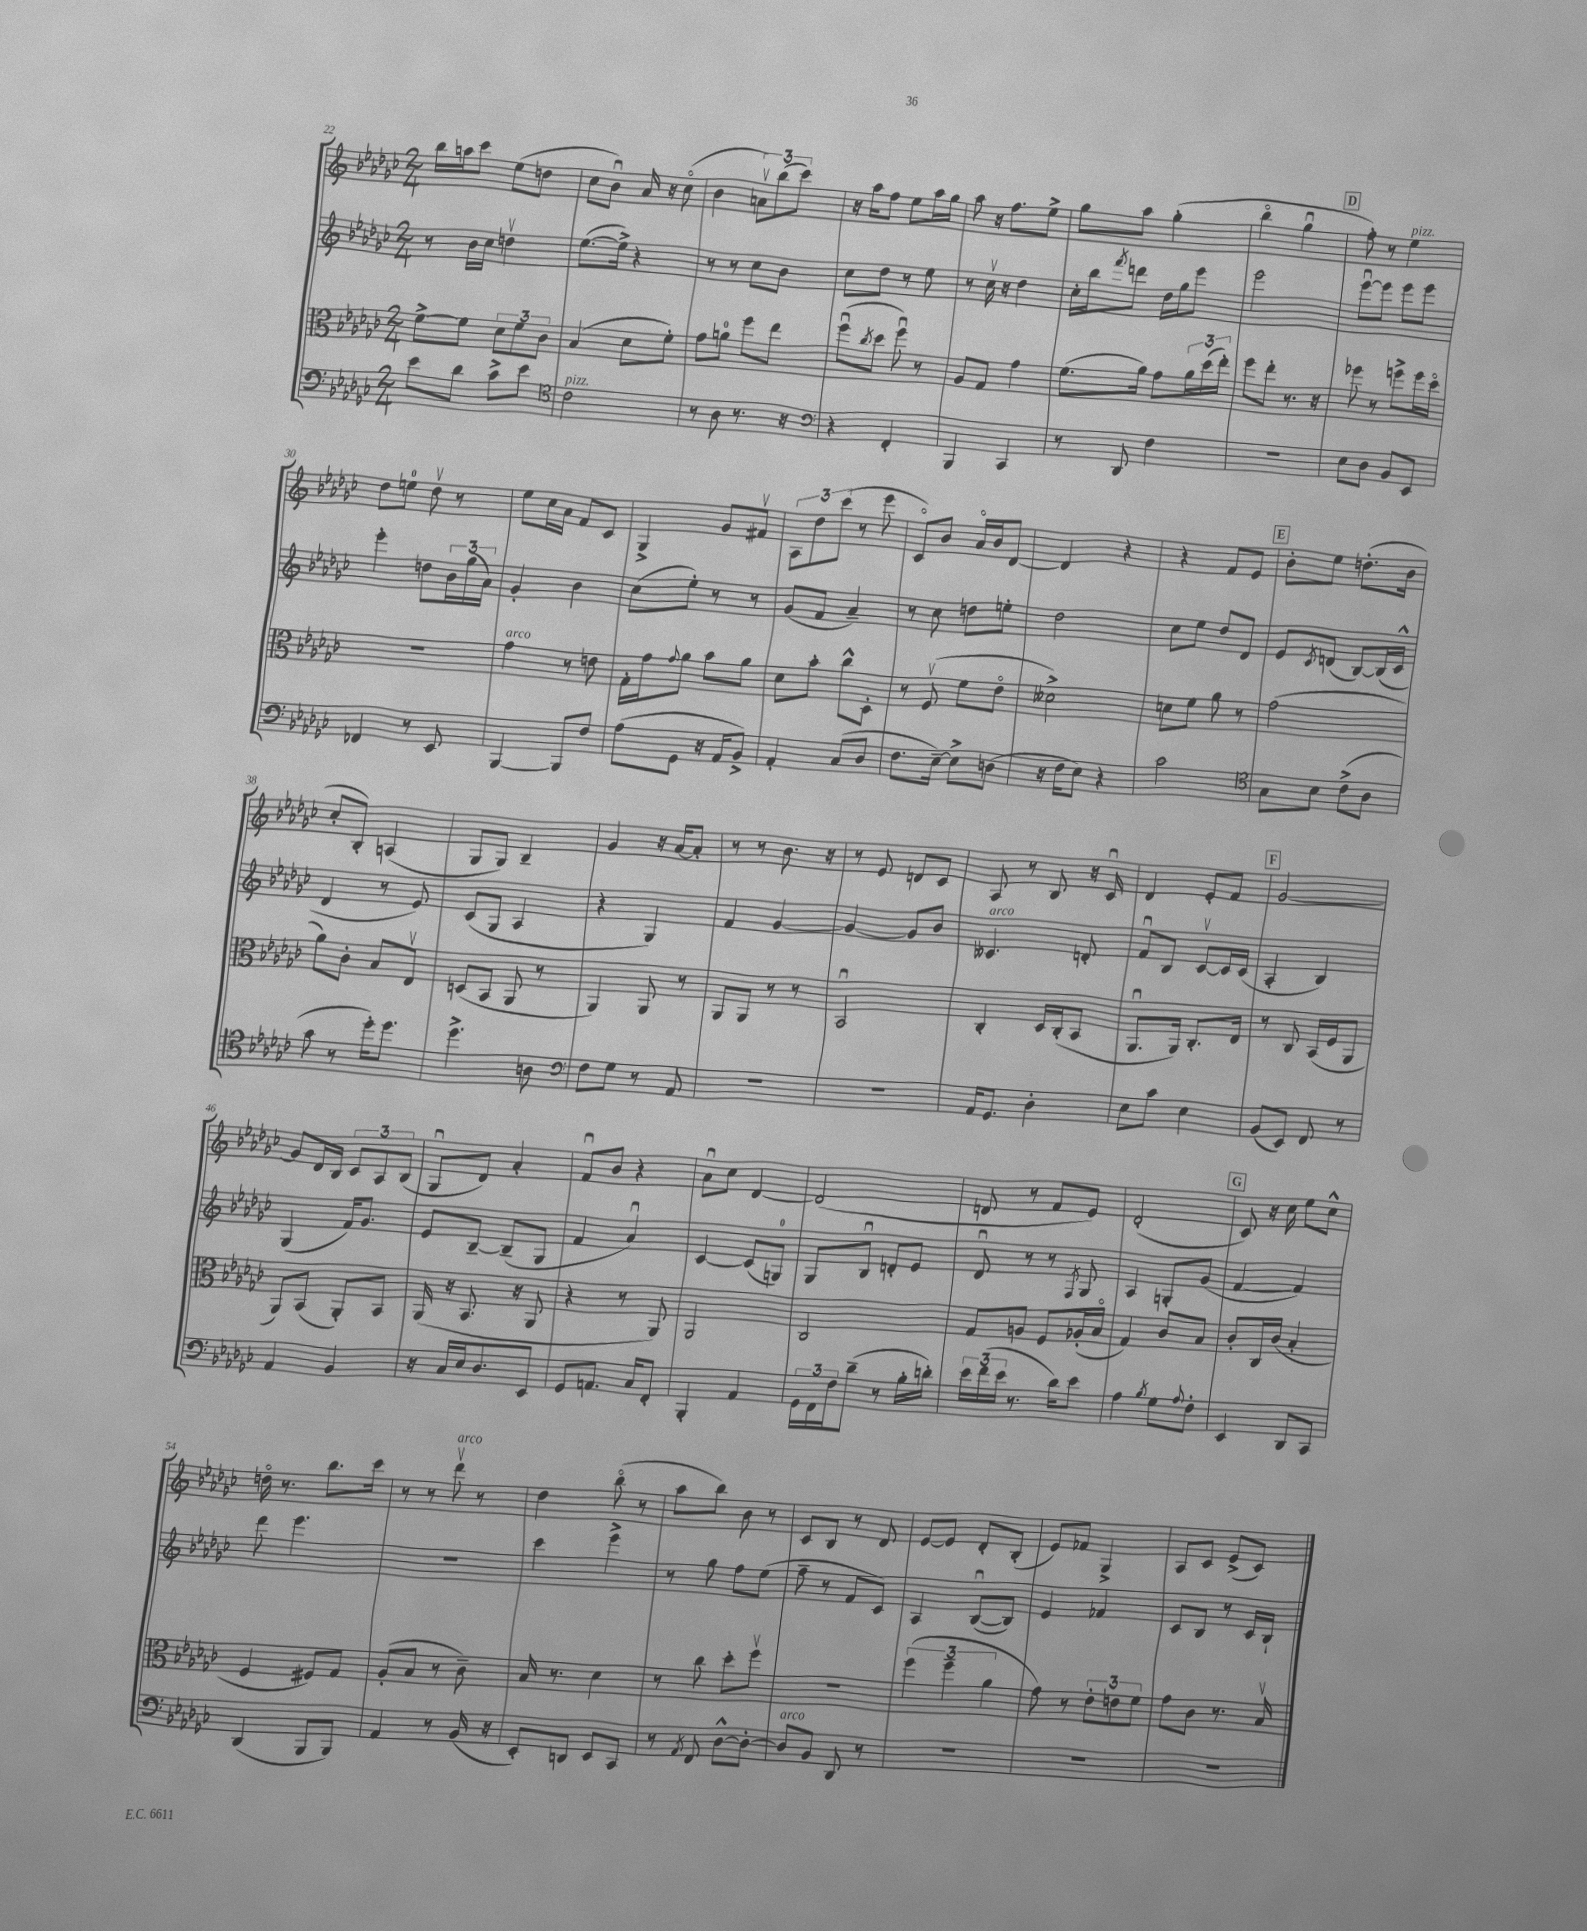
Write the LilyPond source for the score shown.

<<
\new StaffGroup <<
\new Staff = "s0" {
    \clef treble \key ges \major \numericTimeSignature \time 2/4
    bes''16 a''16 ces'''8 ees''8( d''8 |
    ces''8 bes'8\downbow) aes'16 r16 ces''8\flageolet( |
    bes'4 \tuplet 3/2 { a'8\upbow) bes''8( ces'''8) } |
    r16 aes''16 f''8 ees''8 aes''16 ges''16 |
    aes''8 r16 f''8. ees''8-> |
    ges''8 aes''8 ges''4-.( |
    bes''4\flageolet ges''4\downbow |
    \mark \markup { \box "D" } f''8-.) r8 ees''4^\markup { \italic "pizz." } |
    des''8 e''8-0 des''8\upbow r8 |
    ees''8 ces''16 aes'16 f'8 ces'8 |
    ges4-> ges'8 fis'8\upbow |
    \tuplet 3/2 { aes8 des''8 ces'''8( } r8 ees'''8 |
    ces'8\flageolet) bes'8 aes'16\flageolet bes'16 des'8~ |
    des'4 r4 |
    r4 f'8 ees'8 |
    \mark \markup { \box "E" } bes'8-. ees''8 d''8.-.( bes'16 |
    ces''8-. bes8-.) a4( |
    ges8 ges8) bes4-- |
    ges'4 r16 aes'16~ aes'8-. |
    r8 r8 bes'8. r16 |
    r8 ees'8 d'8 ces'8 |
    aes8 r8 bes8 r16 ces'16\downbow |
    des'4 ees'8-. f'8 |
    \mark \markup { \box "F" } ges'2~ |
    ges'8 des'16 bes16 \tuplet 3/2 { ces'8 aes8 bes8( } |
    ges8\downbow des'8) aes'4-. |
    f'8\downbow bes'8 r4 |
    aes'8\downbow ces''8 des'4~ |
    des'2( |
    d'8 r8 f'8 ees'8) |
    des'2-.( |
    \mark \markup { \box "G" } ces'8) r16 ces''16 ees''8 ces''8-^ |
    d''16\flageolet r8. bes''8. ces'''16 |
    r8 r8 des'''8\upbow^\markup { \italic "arco" } r8 |
    des''4 bes''8\flageolet( r8 |
    aes''8 bes''8) bes'8 r8 |
    ces'8 bes8 r8 des'8 |
    ees'8~ ees'8 des'8-. bes8-.( |
    ees'8) fes'8 ges4-> |
    aes8 ces'8 ees'8->( ces'8) \bar "|." |
}
\new Staff = "s1" {
    \clef treble \key ges \major \numericTimeSignature \time 2/4
    r8 bes'16 ces''16 d''4\upbow |
    ees''8.~( ees''16->) r4 |
    r8 r8 ces''8 bes'8 |
    ces''8 des''8 r8 ees''8 |
    r8 ces''16\upbow r16 des''4 |
    ces''16-. bes''16 \acciaccatura { f'''8 } d'''8 des''16 ges''16 ees'''8 |
    ees'''2 |
    \mark \markup { \box "D" } ees'''8~\downbow ees'''8 ees'''8 ees'''8 |
    ees'''4-. d''8 \tuplet 3/2 { bes'16 ges''16( aes'16) } |
    ges'4-. bes'4 |
    ces''8( ees''8-.) r8 r8 |
    ges'8( f'8 aes'4--) |
    r8 ces''8 d''8 e''8-. |
    des''2 |
    ces''8 ees''8 des''8 des'8 |
    \mark \markup { \box "E" } ees'8 \acciaccatura { ces'8 } d'8( bes8~) bes16( ces'16-^ |
    des'4 r8 ees'8) |
    ces'8( ges8 aes4 |
    r4 ges4) |
    f'4 ges'4~ |
    ges'4~ ges'8 bes'8 |
    ceses'4.^\markup { \italic "arco" } d'8-. |
    f'8\downbow bes8 ces'8~\upbow ces'16 ces'16( |
    \mark \markup { \box "F" } aes4-. bes4) |
    ges4( f'16) ges'8. |
    ees'8 bes8~-- bes8--( ges8 |
    f'4 aes'4\downbow) |
    ces'4~ ces'8( g8-0) |
    ges8 bes8\downbow d'8-. ees'8 |
    des'8\downbow r8 r8 \acciaccatura { f8 } ges8 |
    aes4 g8-. ges'8( |
    \mark \markup { \box "G" } f'4~ f'4) |
    des'''8 ees'''4. |
    R2 |
    ces'''4 ees'''4-> |
    r8 ges''8 f''8 ees''8( |
    f''8-- r8 f'8 ces'8) |
    aes4 bes8~\downbow( bes8) |
    ees'4 fes'4 |
    ces'8 bes8 r8 ces'16 bes16-! \bar "|." |
}
\new Staff = "s2" {
    \clef alto \key ges \major \numericTimeSignature \time 2/4
    f'8~-> f'8 \tuplet 3/2 { des'8 f'8 ces'8 } |
    bes4( des'8 f'8-.) |
    ges'8 a'8-0 f''8 ees''8 |
    f''8\downbow( \acciaccatura { ces''8 } des''8 f''8\downbow) r8 |
    aes8 ges8 ges'4 |
    f'8.( aes'16) ges'8 \tuplet 3/2 { aes'16 des''16( ees''16-.) } |
    f''8 ees''8-. r8. r16 |
    \mark \markup { \box "D" } fes''8 r8 f''8-> f''16 des''16\flageolet |
    R2 |
    ges'4^\markup { \italic "arco" } r8 e'8 |
    ges16-. ges'16 \appoggiatura { ges'8 } aes'8 bes'8 aes'8 |
    des'8 bes'8-. ces''8-^ des8-. |
    r8 f8\upbow( f'8 ees'8\flageolet |
    deses'2->) |
    d'8 f'8 aes'8 r8 |
    \mark \markup { \box "E" } ges'2( |
    aes'8) ces'8-. bes8 ees8\upbow |
    d8( bes,8 aes,8 r8 |
    aes,4) aes,8 r8 |
    aes,8 aes,8 r8 r8 |
    bes,2\downbow |
    ces4-. des16 ces16-.( bes,8 |
    aes,8.\downbow aes,16) ces8.-. ees16 |
    \mark \markup { \box "F" } r8 ces8 bes,16( f16 aes,8 |
    aes,8) bes,8( aes,8-.) bes,8 |
    aes,16( r16 bes,8. r16 aes,8 |
    r4 r8 aes,8) |
    aes,2 |
    ces2 |
    ges8 a8 f8 aes16-.( bes16\flageolet |
    ges4) ces'8 bes8 |
    \mark \markup { \box "G" } ces'8-. ces16 ces'16( bes4-. |
    f4 fis8) ges8 |
    aes8-.( bes8 r8 ces'8--) |
    bes16 r8. des'4 |
    r8 ces''8 des''8-. f''8\upbow |
    R2 |
    \tuplet 3/2 { f''4( f''4-- aes'4 } |
    ges'8) r8 \tuplet 3/2 { ees'8-. e'8 f'8 } |
    ges'8 ces'8 r8. bes16\upbow \bar "|." |
}
\new Staff = "s3" {
    \clef bass \key ges \major \numericTimeSignature \time 2/4
    ees'8 des'8 ces'8-> ees'8 |
    \clef tenor ces'2^\markup { \italic "pizz." } |
    r8 aes8 r8. r16 |
    \clef bass r4 f,4-. |
    bes,,4 ces,4 |
    r8 des,8 f4 |
    R2 |
    \mark \markup { \box "D" } ees8 des8 bes,8 ees,8 |
    fes,4 r8 ees,8 |
    bes,,4~ bes,,8 f8 |
    aes8( ges,8 r16 aes,16 bes,8->) |
    aes,4-. ces8( des8 |
    f8. ees16~--) ees8-> d8( |
    r16 f16 ees8) r4 |
    ces'2 |
    \mark \markup { \box "E" } \clef tenor ges8 bes8 ces'8->( aes8 |
    ges'8 r8 des''16-.) des''8. |
    des''4.-> a8 |
    \clef bass f8 ges8 r8 aes,8 |
    R2 |
    R2 |
    aes,16 ges,8. des4-. |
    ees8 ces'8 ees4 |
    \mark \markup { \box "F" } bes,8( ees,8) f,8 r8 |
    aes,4 bes,4 |
    r16 ces16 ees16 des8. ees,8 |
    ges,8 a,8. ces16 f,8-. |
    bes,,4-. aes,4 |
    \tuplet 3/2 { ges,16 f,16 f16 } des'8--( r8 bes16-. d'16-.) |
    \tuplet 3/2 { ees'16 f'16( ees'16 } r8. des'16) ees'8 |
    aes4 \acciaccatura { bes8 } ges8 \appoggiatura { aes8 } f8-. |
    \mark \markup { \box "G" } ees,4 des,8 ces,8 |
    des,4( bes,,8 bes,,8) |
    aes,4 r8 bes,16( r16 |
    ees,8-.) d,8 ees,8 ces,8 |
    r8 \acciaccatura { aes,8 } f,8 des8~-^ des8~-. |
    des8^\markup { \italic "arco" } bes,8 des,8 r8 |
    R2 |
    R2 |
    R2 \bar "|." |
}
>>
>>
\layout { \context { \Score currentBarNumber = #22 } }
